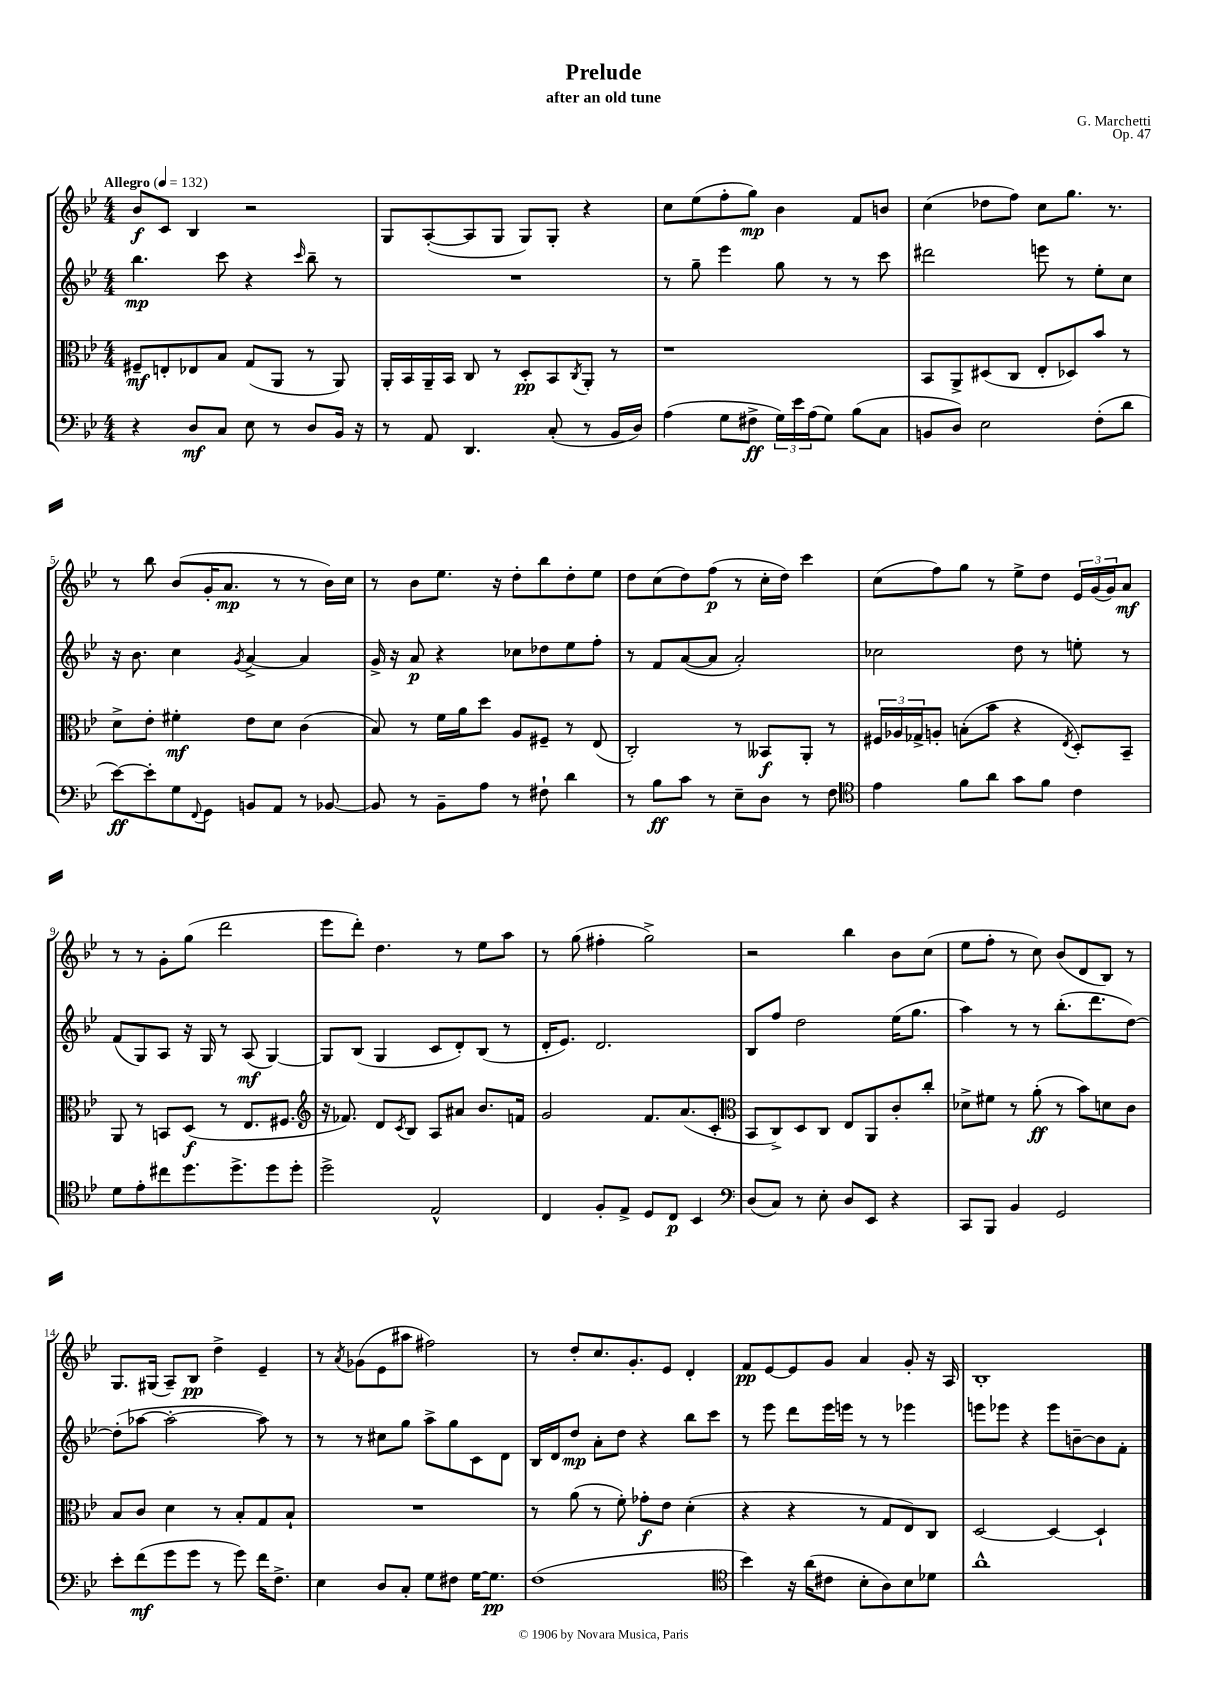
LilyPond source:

\header { title = "Prelude" composer = "G. Marchetti" subtitle = "after an old tune" opus = "Op. 47" }
<<
\new StaffGroup <<
\new Staff = "s0" {
    \clef treble \key bes \major \numericTimeSignature \time 4/4 \tempo "Allegro" 4 = 132
    bes'8\f c'8 bes4 r2 |
    g8 a8~-.( a8 g8 g8) g8-. r4 |
    c''8 ees''8( f''8-. g''8\mp) bes'4 f'8 b'8 |
    c''4( des''8 f''8) c''8 g''8. r8. |
    r8 bes''8 bes'8( g'16-. a'8.\mp r8 r8 bes'16) c''16 |
    r8 bes'8 ees''8. r16 d''8-. bes''8 d''8-. ees''8 |
    d''8 c''8( d''8) f''8\p( r8 c''16-. d''16) c'''4 |
    c''8( f''8) g''8 r8 ees''8-> d''8 \tuplet 3/2 { ees'16 g'16( g'16) } a'8\mf |
    r8 r8 g'8-. g''8( d'''2 |
    ees'''8 d'''8-.) d''4. r8 ees''8 a''8 |
    r8 g''8( fis''4-. g''2->) |
    r2 bes''4 bes'8 c''8( |
    ees''8 f''8-. r8 c''8) bes'8( d'8 bes8) r8 |
    g8. gis16( a8--) bes8\pp d''4-> ees'4-- |
    r8 \acciaccatura { a'8 } ges'8( ees'8 ais''8 fis''2) |
    r8 d''8-. c''8. g'8.-. ees'8 d'4-. |
    f'8\pp ees'8~ ees'8 g'8 a'4 g'8-. r16 a16 |
    bes1-. \bar "|." |
}
\new Staff = "s1" {
    \clef treble \key bes \major \numericTimeSignature \time 4/4
    bes''4.\mp c'''8 r4 \grace { c'''16 } bes''8-- r8 |
    R1 |
    r8 g''8-- ees'''4 g''8 r8 r8 c'''8 |
    dis'''2 e'''8 r8 ees''8-. c''8 |
    r16 bes'8. c''4 \acciaccatura { g'8 } a'4~-> a'4 |
    g'16-> r16 a'8\p r4 ces''8 des''8 ees''8 f''8-. |
    r8 f'8 a'8~( a'8 a'2-.) |
    ces''2 d''8 r8 e''8-. r8 |
    f'8( g8) a8 r16 g16 r8 a8\mf( g4~) |
    g8 bes8( g4 c'8 d'8-.) bes8( r8 |
    d'16-. ees'8.) d'2. |
    bes8 f''8 d''2 ees''16( g''8. |
    a''4) r8 r8 bes''8.-.( d'''8. d''8~) |
    d''8-.( aes''8~ aes''2~-. aes''8) r8 |
    r8 r8 cis''8 g''8 a''8-> g''8 c'8 d'8 |
    bes16 d'16 d''8\mp a'8-. d''8 r4 bes''8 c'''8 |
    r8 ees'''8 d'''8 ees'''16 e'''16 r8 r8 ees'''4 |
    e'''8 ees'''8 r4 ees'''8 b'8~-- b'8 f'8-. \bar "|." |
}
\new Staff = "s2" {
    \clef alto \key bes \major \numericTimeSignature \time 4/4
    fis8--\mf e8-. ees8 bes8 g8( a,8 r8 a,8) |
    a,16-. bes,16 a,16-- bes,16 c8 r8 d8-.\pp bes,8 \acciaccatura { c8 } a,8-. r8 |
    r1 |
    bes,8 a,8-> dis8( c8 ees8-. des8) bes'8 r8 |
    d'8-> ees'8-. fis'4-.\mf ees'8 d'8 c'4( |
    bes8) r8 f'16 a'16 d''8 a8 fis8-- r8 ees8( |
    c2-.) r8 beses,8\f a,8-. r8 |
    \tuplet 3/2 { fis16 aes16 ges16-> } a8-. b8-.( bes'8 r4 \acciaccatura { ees8 } d8-.) bes,8-- |
    a,8 r8 b,8 d8\f( r8 ees8. fis8. |
    \clef treble r16 fes'8.) d'8 \acciaccatura { c'8 } bes8 a8 ais'8 bes'8. f'16 |
    g'2 f'8. a'8.( c'8-. |
    \clef alto bes,8 c8->) d8 c8 ees8 a,8 c'8-. c''8-. |
    des'8-> fis'8 r8 a'8-.\ff( r8 bes'8) d'8 c'8 |
    bes8 c'8 d'4 r8 bes8-. g8 bes8-! |
    R1 |
    r8 a'8( r8 f'8-.) ges'8-.\f ees'8 d'4-.( |
    r4 r4 r8 g8 ees8) c8 |
    d2~ d4~ d4-! \bar "|." |
}
\new Staff = "s3" {
    \clef bass \key bes \major \numericTimeSignature \time 4/4
    r4 d8\mf c8 ees8 r8 d8 bes,16 r16 |
    r8 a,8 d,4. c8-.( r8 bes,16 d16) |
    a4( g8 fis8->\ff \tuplet 3/2 { g16) ees'16 a16( } g8) bes8( c8 |
    b,8 d8) ees2 f8-.( d'8 |
    ees'8~\ff) ees'8-. g8 \appoggiatura { f,8 } g,8 b,8 a,8 r8 bes,8~ |
    bes,8 r8 bes,8-- a8 r8 fis8-! d'4 |
    r8 bes8\ff c'8 r8 ees8-- d8 r8 f8 |
    \clef tenor ees'4 f'8 a'8 g'8 f'8 c'4 |
    d'8 ees'8-. cis''8 d''8. d''8.-> d''8 d''8-. |
    d''2-> ees2-^ |
    c4 f8-. ees8-> d8 c8\p bes,4 |
    \clef bass d8( c8) r8 ees8-. d8 ees,8 r4 |
    c,8 bes,,8 bes,4 g,2 |
    ees'8-. f'8\mf( g'8 g'8 r8 g'8) f'16 f8.-> |
    ees4 d8 c8-. g8 fis8 g16~ g8.\pp |
    f1( |
    \clef tenor bes'4) r16 a'16( cis'8 bes8-. a8) bes8 des'8 |
    a'1-^ \bar "|." |
}
>>
>>
